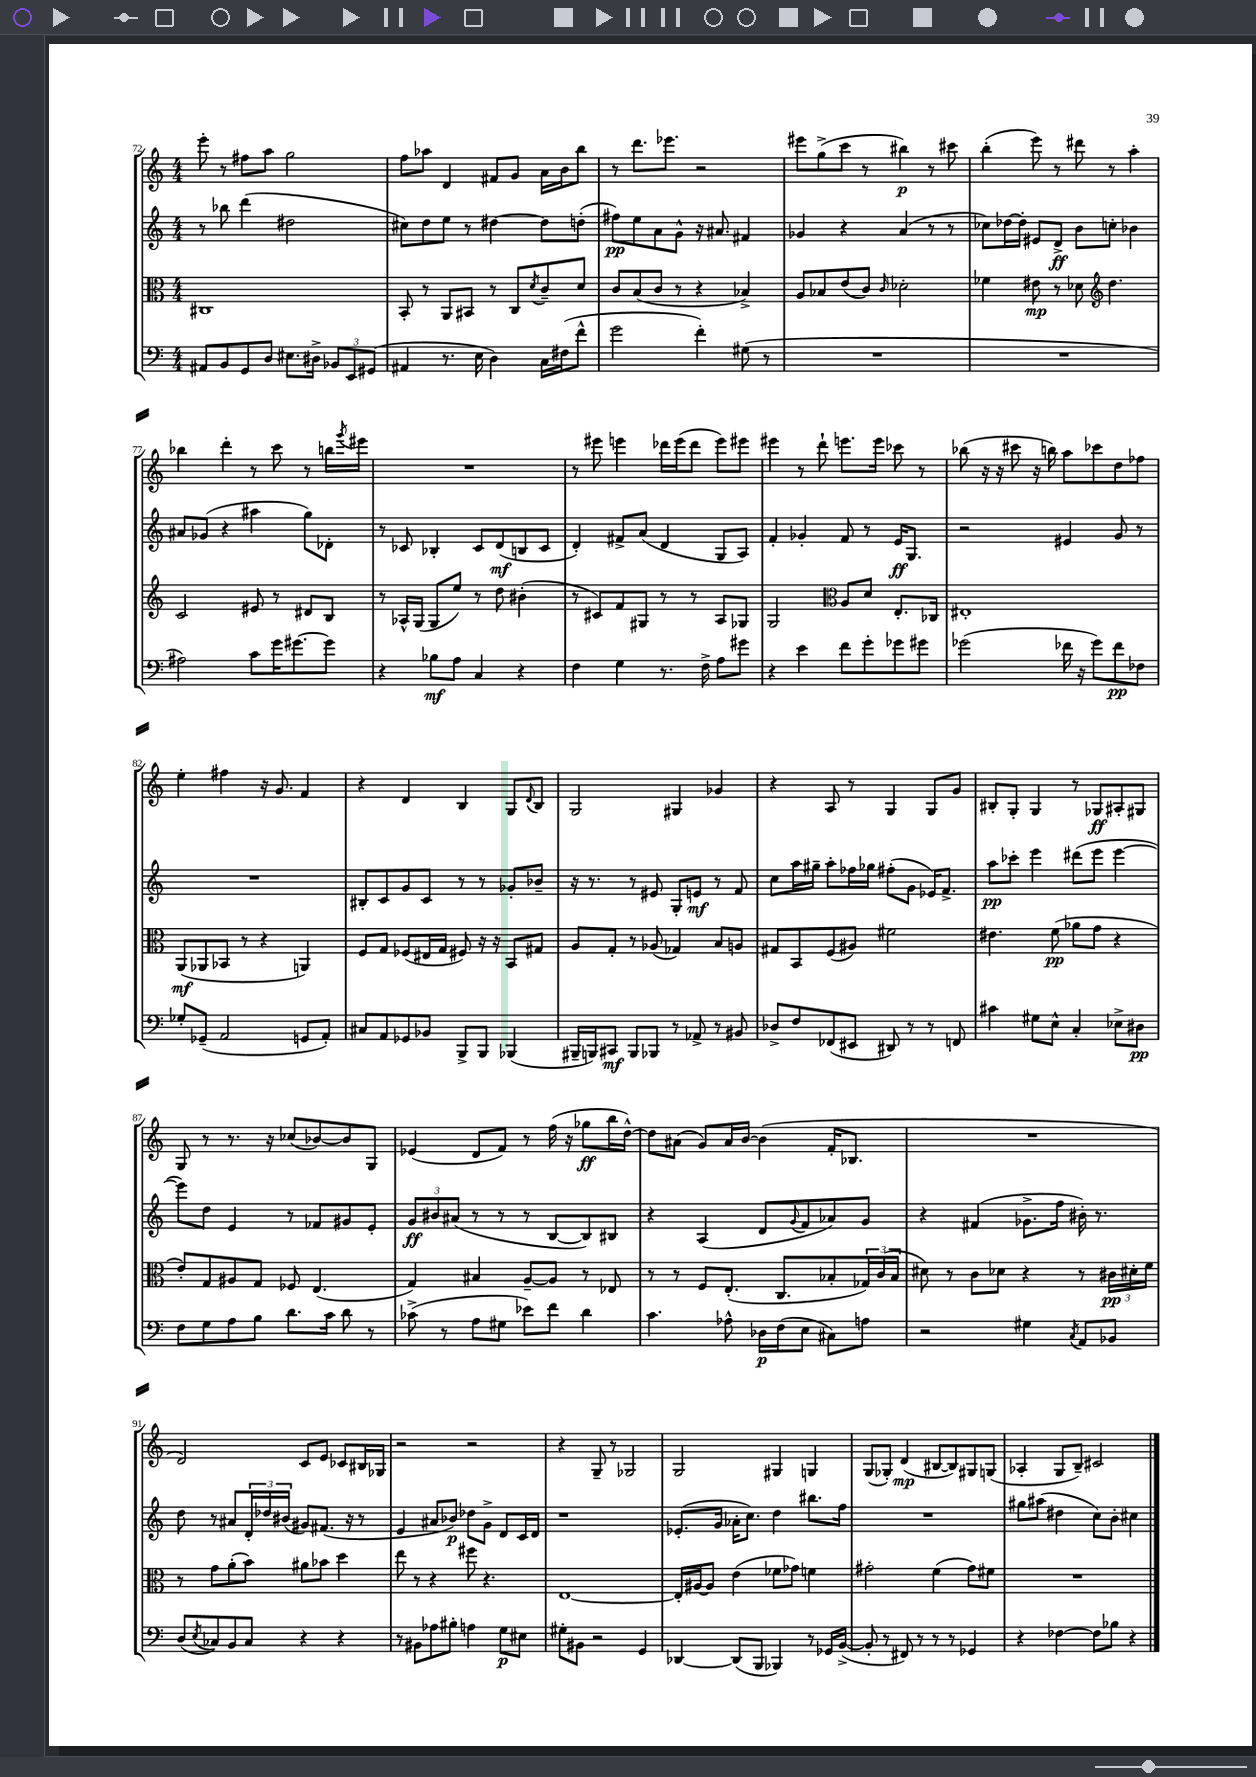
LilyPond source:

<<
\new StaffGroup <<
\new Staff = "s0" {
    \clef treble \key c \major \numericTimeSignature \time 4/4
    e'''8-. r8 fis''8 a''8 g''2 |
    f''8 aes''8 d'4 fis'8 g'8 a'16 b'16 b''8 |
    r8 d'''8. ees'''8. r2 |
    eis'''8 g''8->( c'''8 r8 bis''4\p) r8 cis'''8 |
    b''4-.( e'''8) r8 dis'''8 r8 a''4-. |
    bes''4 d'''4-. r8 c'''8 r8 b''16 \acciaccatura { g'''8 } eis'''16 |
    R1 |
    r8 eis'''8 e'''4 des'''16 e'''16( des'''8 e'''8) eis'''8 |
    eis'''4 r8 d'''8-! e'''8. e'''16 ces'''8 r8 |
    bes''8( r16 r16 cis'''8 r16 b''16) a''8 ces'''8 d''8 fes''8 |
    e''4-. fis''4 r16 g'8. f'4 |
    r4 d'4 b4 g8 \appoggiatura { d'8 } b8 |
    g2 gis4 ges'4 |
    r4 a8 r8 g4 g8 g'8 |
    bis8-. g8-. g4 r8 ges8\ff ais8-. gis8 |
    g8 r8 r8. r16 ces''8( bes'8~) bes'8 g8 |
    ees'4( d'8 f'8) r8 f''16( r16 ges''8\ff b''16 d''16~-^) |
    d''8 ais'8( g'8) ais'16 b'16~ b'4( f'16-. bes8. |
    R1 |
    d'2) c'8 e'8 ces'8 bis16 ges16 |
    r2 r2 |
    r4 g8-- r8 ges2 |
    g2 gis4 g4 |
    g8( ges8-.) d'4\mp( bis8~ bis8) gis8 g8( |
    aes4-. g8 b8--) cis'2 \bar "|." |
}
\new Staff = "s1" {
    \clef treble \key c \major \numericTimeSignature \time 4/4
    r8 bes''8 d'''4( dis''2 |
    cis''8) d''8 e''8 r8 dis''4~ dis''8 d''8-.( |
    fis''8\pp) e''8 a'8 g'8-^ r16 ais'8. fis'4 |
    ges'4 r4 a'4( r8 r8 |
    ces''8) des''16~ des''16-. eis'8 d'8->\ff b'8 c''8-. bes'4 |
    ais'8 ges'8( r4 ais''4 g''8) des'8-. |
    r8 ces'8 bes4-. ces'8 d'8\mf( b8 ces'8 |
    d'4-.) fis'8-> a'8( d'4 g8 a8) |
    f'4-. ges'4-. f'8 r8 e'16\ff g8. |
    r2 eis'4 g'8 r8 |
    R1 |
    bis8-. c'8 g'8 c'8 r8 r8 ges'8-. bes'8-- |
    r16 r8. r8 eis'8 g8-. e'8\mf r8 f'8 |
    c''8 a''16 gis''16-- a''8-. fes''16 ges''16 fis''8-.( g'8 ees'16) f'8.-> |
    a''8\pp ces'''8-. e'''4 dis'''8( e'''8 e'''4~ |
    e'''8) d''8 e'4 r8 fes'8 gis'8 e'8-. |
    \tuplet 3/2 { g'8\ff bis'8 ais'8( } r8 r8 r8 b8~ b8) bis8 |
    r4 a4( d'8 \appoggiatura { g'8 } f'8 aes'8) g'8 |
    r4 fis'4( ges'8.-> f''16 bis'16-.) r8. |
    d''8 r8 ais'8 \tuplet 3/2 { d'16-. des''16 bis'16( } gis'8) fis'8.( r16 r8 |
    e'4 ais'8 bes'8\p) des''8 g'8-> d'8 c'16 d'16 |
    r1 |
    ees'8.-.( g'16 aes'16-. c''8.) d''4 bis''8. f''16 |
    R1 |
    gis''8 ais''8( dis''4 c''8) b'8-. cis''4 \bar "|." |
}
\new Staff = "s2" {
    \clef alto \key c \major \numericTimeSignature \time 4/4
    cis1 |
    b,8-. r8 a,8 bis,8 r8 c8 \acciaccatura { d'8 } c'8-- d'8 |
    c'8 b8( c'8 r8 r4 bes4->) |
    a8 bes8 e'8( c'8) \grace { c'16 } des'2-. |
    fes'4 eis'8\mp r8 des'8 \clef treble d''4. |
    c'2 eis'8 r8 dis'8 b8 |
    r8 aes16-^ g16( g8 e''8) r8 d''8 bis'4-.( |
    r8 cis'8) f'8 gis8 r8 r8 a8 ges8 |
    g2 \clef alto a8 d'8 e8.-. ces16 |
    eis1-. |
    a,8\mf( aes,8 bes,8 r8 r4 a,4) |
    f8 g8 fes8( eis16 g16 fis8) r16 r16 b,8 gis8 |
    a8 g8-. r8 aes8( ges4) b8 a8 |
    gis8 b,8 f8( ais8) fis'2 |
    eis'4. f'8\pp( aes'8 g'8 r4 |
    e'8-.) g8 ais8 g8 fes8 e4.( |
    g4) bis4 a8~-- a8 r8 ees8 |
    r8 r8 f8 e8.-.( c8. bes8-. \tuplet 3/2 { ges16) c'16( bes16 } |
    dis'8) r8 c'8 des'8 r4 r8 \tuplet 3/2 { cis'16\pp dis'16-. f'16 } |
    r8 g'8 a'8-.( b'8) ais'8 bes'8 d''4 |
    e''8 r8 r4 fis''8 r4. |
    e1~ |
    e16-. ais16~ ais8 e'4( fes'8 ges'8) f'4 |
    gis'2-. f'4( gis'8) fis'8 |
    R1 \bar "|." |
}
\new Staff = "s3" {
    \clef bass \key c \major \numericTimeSignature \time 4/4
    ais,8 b,8 g,8 d8 eis8. dis16-> \tuplet 3/2 { bes,8 e,8 gis,8( } |
    ais,4 r8. e16 d4) c16 fis16( f'8-^ |
    g'2 f'4-.) gis8( r8 |
    R1 |
    R1 |
    ais2) c'8 g'16 gis'8.~ gis'8 |
    r4 bes8\mf a8 c4 r4 |
    f4 g4 r8. f16-> a8 gis'8 |
    r4 e'4 f'8 g'8-. ges'8 gis'8 |
    ges'2( fes'16 r16 ges'8) fes'8\pp fes8 |
    ges8-. ges,8--( a,2 g,8 a,8-.) |
    cis8 a,8 ges,8 bes,8 b,,8-> b,,8 bes,,4( |
    bis,,16-- b,,16) cis,8\mf b,,8 bes,,8 r8 aes,8-> r8 bis,8 |
    des8-> f8 fes,8( eis,8 dis,8) r8 r8 f,8 |
    cis'4 gis8 e8-^ c4-. ees8-> dis8\pp |
    f8 g8 a8 b8 d'8. c'16 d'8 r8 |
    ces'8->( r8 a8 gis8 ees'8) f'8 d'4 |
    c'4. aes8-^ des16\p f16( e8 cis8) a8 |
    r2 gis4 \acciaccatura { c8 } a,8 bes,8 |
    d8( \acciaccatura { e8 } ces8) b,8 ces8 r4 r4 |
    r8 bis,8 aes8 bis8-. a4 g8\p eis8 |
    gis8-. bis,8 r2 g,4 |
    des,4~ des,8( b,,8 bes,,4) r8 ges,16 b,16~->( |
    b,8-. r8 fis,8) r8 r8 r8 ges,4 |
    r4 fes4~ fes8 bes8 r4 \bar "|." |
}
>>
>>
\layout { \context { \Score currentBarNumber = #72 } }
